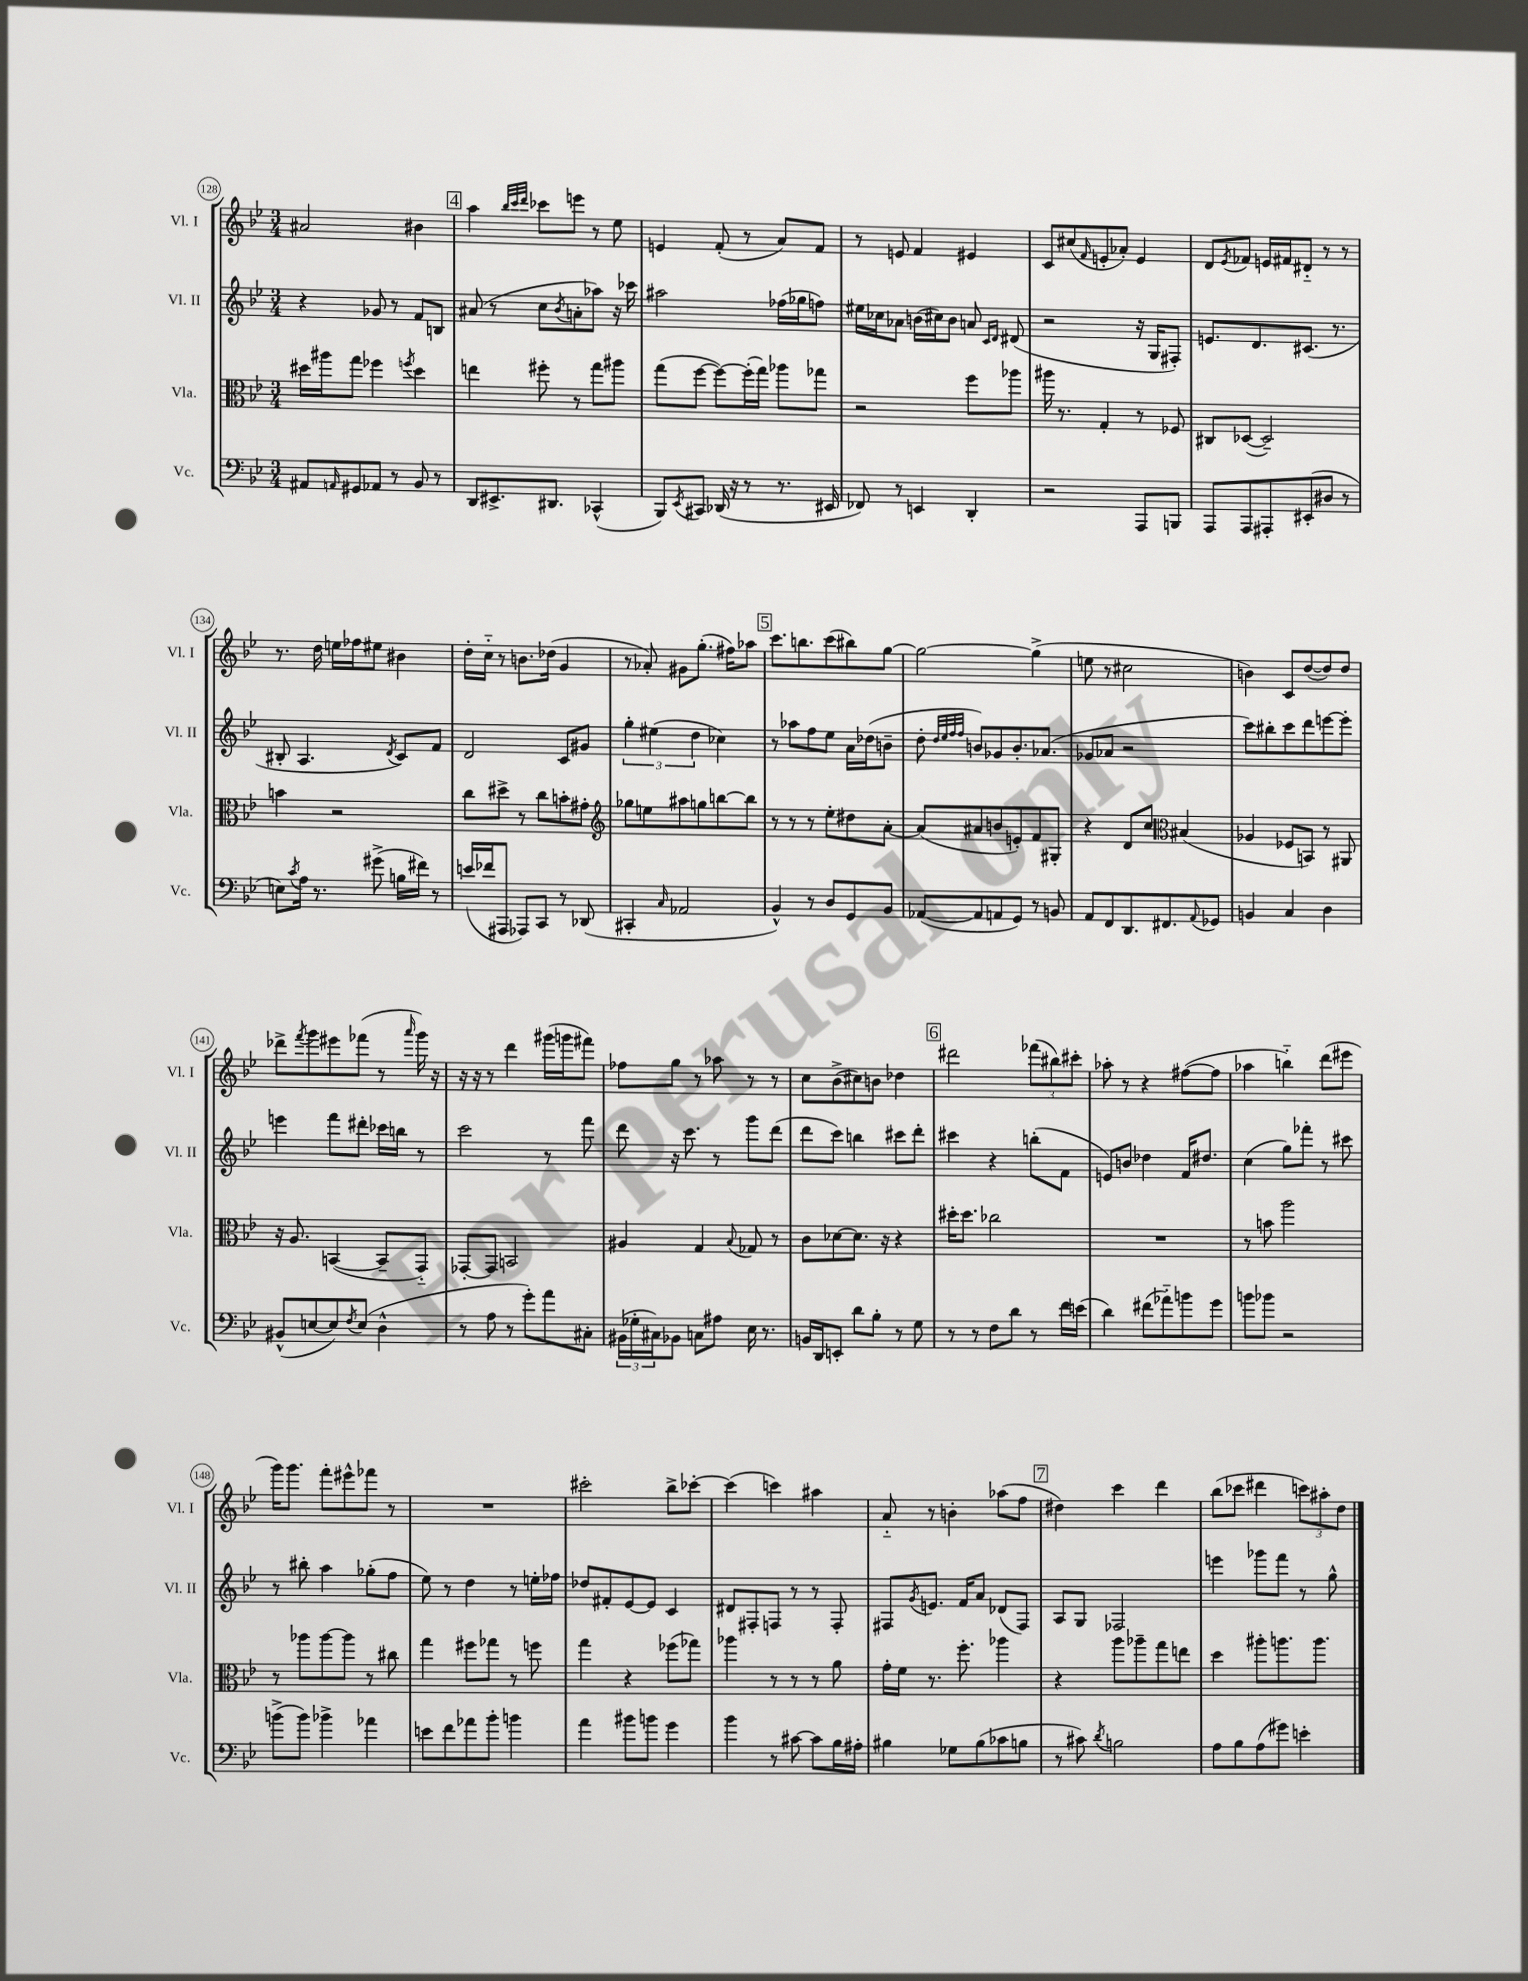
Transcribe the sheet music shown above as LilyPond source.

<<
\new StaffGroup <<
\new Staff = "s0" \with { instrumentName = "Vl. I" shortInstrumentName = "Vl. I" } {
    \clef treble \key bes \major \numericTimeSignature \time 3/4
    ais'2 bis'4 |
    \mark \markup { \box "4" } a''4 \grace { bes''32 c'''32 d'''32 } ces'''8 e'''8 r8 ees''8 |
    e'4 f'8-.( r8 a'8) f'8 |
    r8 e'8 f'4 eis'4 |
    c'8 cis''8( \grace { f'16 } e'8-. aes'8-.) e'4 |
    d'8 \acciaccatura { ees'8 } fes'8 e'16 fis'16 dis'8-_ r8 r8 |
    r8. d''16 e''16 fes''16 eis''8 bis'4 |
    d''16-. c''16-_ r8 b'8. des''16( g'4 |
    r8 aes'8-.) gis'8 g''8.-.( fis''16) aes''8 |
    \mark \markup { \box "5" } c'''8. b''8. c'''8( bis''8) g''8~ |
    g''2~ g''4->( |
    e''8 r8 cis''2 |
    b'4) c'8 d''8~( d''8) d''8 |
    des'''8-> \acciaccatura { f'''8 } g'''8 eis'''8 fes'''8( r8 \grace { a'''16 } g'''16) r16 |
    r16 r16 r8 d'''4 gis'''16( g'''16 fis'''8) |
    fes''8 g''8 r8 aes''8 r8 r8 |
    c''8 bes'8->( cis''8) b'8 des''4 |
    \mark \markup { \box "6" } dis'''2 \tuplet 3/2 { fes'''8( bis''8) cis'''8-. } |
    aes''8-. r8 r4 fis''8~( fis''8 |
    aes''4 b''4-_) d'''8( eis'''8 |
    g'''16) g'''8. f'''8-. eis'''8-^ fes'''8 r8 |
    R2. |
    cis'''2-. bes''8-> ces'''8~-. |
    ces'''4( c'''4) ais''4 |
    a'8-_ r8 b'4-. aes''8( f''8 |
    \mark \markup { \box "7" } dis''4) c'''4 d'''4 |
    bes''8( ces'''8 dis'''4 \tuplet 3/2 { c'''8) ais''8-. d''8 } \bar "|." |
}
\new Staff = "s1" \with { instrumentName = "Vl. II" shortInstrumentName = "Vl. II" } {
    \clef treble \key bes \major \numericTimeSignature \time 3/4
    r4 ges'8 r8 f'8 b8 |
    \mark \markup { \box "4" } ais'8( r8 c''8 \acciaccatura { bes'8 } a'8-. aes''8) r16 ces'''16 |
    ais''2 fes''16( ges''16 f''8) |
    eis''16 ces''16 aes'8 b'16( cis''16) b'8 a'8 \grace { c'16 d'16 } dis'8( |
    r2 r16 g16 fis8-.) |
    e'8. d'8. cis'8.( r8. |
    bis8-. a4. \acciaccatura { d'8 } c'8) f'8 |
    d'2 c'8 gis'8 |
    \tuplet 3/2 { g''4-. eis''4( d''4 } ces''4) |
    \mark \markup { \box "5" } r8 aes''8 f''8 ees''8 a'16 des''16( b'8-- |
    d''8-. \grace { d''32 ees''32 f''32 f''32 } b'8) ges'8 b'8.-. aes'8.( |
    ges'8 aes'8 r2 |
    c'''8) bis''8-. c'''8 d'''8 e'''8~ e'''8-. |
    e'''4 f'''8 dis'''8-. ces'''16 b''16 r8 |
    c'''2 r8 f'''8 |
    d'''8 r16 c'''8. r8 g'''8 d'''8( |
    d'''8 c'''8) b''4 cis'''8 d'''8-. |
    \mark \markup { \box "6" } cis'''4 r4 b''8-.( f'8 |
    e'8) b'8 des''4 f'16 dis''8. |
    c''4( g''8) fes'''8-. r8 cis'''8 |
    r8 bis''8-. a''4 ges''8-.( f''8 |
    ees''8) r8 d''4 r8 e''16-. fes''16 |
    des''8 fis'8-. ees'8~ ees'8 c'4 |
    dis'8 fis8-. f8 r8 r8 f8-. |
    fis8 \acciaccatura { g'8 } e'8. f'16 a'8 des'8( fis8) |
    \mark \markup { \box "7" } a8 g8 fes2 |
    e'''4 ges'''8 f'''8 r8 g''8-^ \bar "|." |
}
\new Staff = "s2" \with { instrumentName = "Vla." shortInstrumentName = "Vla." } {
    \clef alto \key bes \major \numericTimeSignature \time 3/4
    dis''16 ais''16 g''8 fes''4 \acciaccatura { f''8 } dis''4 |
    \mark \markup { \box "4" } e''4 fis''8-. r8 g''8 ais''8 |
    g''8( f''8~ f''8~) f''16-.( g''16) aes''8 ges''8 |
    r2 f''8 aes''8 |
    ais''16 r8. g4-. r8 fes8 |
    cis8 des8~( des2--) |
    b'4 r2 |
    c''8 dis''8-> r8 c''8 b'8-. gis'8-. |
    \clef treble ges''8 e''8 ais''8 g''8 b''8~ b''8 |
    \mark \markup { \box "5" } r8 r8 r8 ees''8-. dis''8 a'8~-. |
    a'8( ais'8 b'8 e'8-.) f'8 gis8-. |
    r4 d'8 c''8 \clef alto bis4( |
    aes4 fes8 b,8) r8 ais,8 |
    r16 a8. b,4~( b,8-- g,8-_) |
    ges,8~-. ges,8 b,2 |
    ais4 g4 \appoggiatura { bes8 } ges8 r8 |
    c'8 des'8~ des'8. r16 r4 |
    \mark \markup { \box "6" } dis''16-. dis''8. ces''2 |
    R2. |
    r8 b'8 a''2 |
    r8 aes''8 aes''8~ aes''8 r8 cis''8 |
    g''4 fis''8 ges''8 r8 f''8 |
    g''4 r4 fes''8( ges''8) |
    aes''4 r8 r8 r8 a'8 |
    g'16-. f'16 r8. f''8.-. aes''4 |
    \mark \markup { \box "7" } r4 a''8 aes''8-- g''8 e''8 |
    d''4 ais''8-. a''8. a''8. \bar "|." |
}
\new Staff = "s3" \with { instrumentName = "Vc." shortInstrumentName = "Vc." } {
    \clef bass \key bes \major \numericTimeSignature \time 3/4
    ais,8 \grace { a,16 } gis,8 aes,8 r8 bes,8 r8 |
    \mark \markup { \box "4" } d,8 eis,8.-> dis,8. ces,4-^( |
    bes,,8) \acciaccatura { ees,8 } cis,8 des,16( r16 r8 r8. eis,16 |
    fes,8) r8 e,4 d,4-. |
    r2 a,,8 b,,8 |
    a,,8 a,,8 ais,,8-. eis,8-.( dis8 r8 |
    e8) \acciaccatura { c'8 } a16 r8. gis'8->( b16 fis'16) r8 |
    e'16( fes'16 ais,,8 aes,,8) c,8 r8 des,8( |
    cis,4-. \grace { c16 } aes,2 |
    \mark \markup { \box "5" } bes,4-^) r8 d8 g,8 bes,8 |
    aes,8~( aes,8 a,8 g,8) r8 b,8 |
    a,8 f,8 d,8. fis,8. \appoggiatura { a,8 } ges,8 |
    b,4 c4 d4 |
    bis,8-^( e8~ e8) \acciaccatura { f8 } e8( d4-^ |
    r8 a8 r8 g'8-.) a'8 cis8-. |
    \tuplet 3/2 { bis,16( ges16-. cis16) } bes,8 c8 ais8 ees16 r8. |
    b,16 d,16 e,8-. d'8 bes8-. r8 g8 |
    \mark \markup { \box "6" } r8 r8 f8 d'8 r8 f'16 e'16( |
    d'4) fis'8( aes'8-_) b'8 g'8 |
    b'8 bes'8 r2 |
    b'8->( b'8) bes'4-> aes'4 |
    e'8 f'8 aes'8 bes'8-. b'4 |
    a'4 bis'8 b'8 g'4 |
    bes'4 r8 cis'8~ cis'8 bes16 ais16-. |
    bis4 ges8 bis8( ces'8 b8 |
    \mark \markup { \box "7" } r8 cis'8) \acciaccatura { d'8 } b2 |
    a8 bes8 a8( gis'8) e'4-. \bar "|." |
}
>>
>>
\layout { \context { \Score currentBarNumber = #128 \override BarNumber.stencil = #(make-stencil-circler 0.1 0.3 ly:text-interface::print) } }
